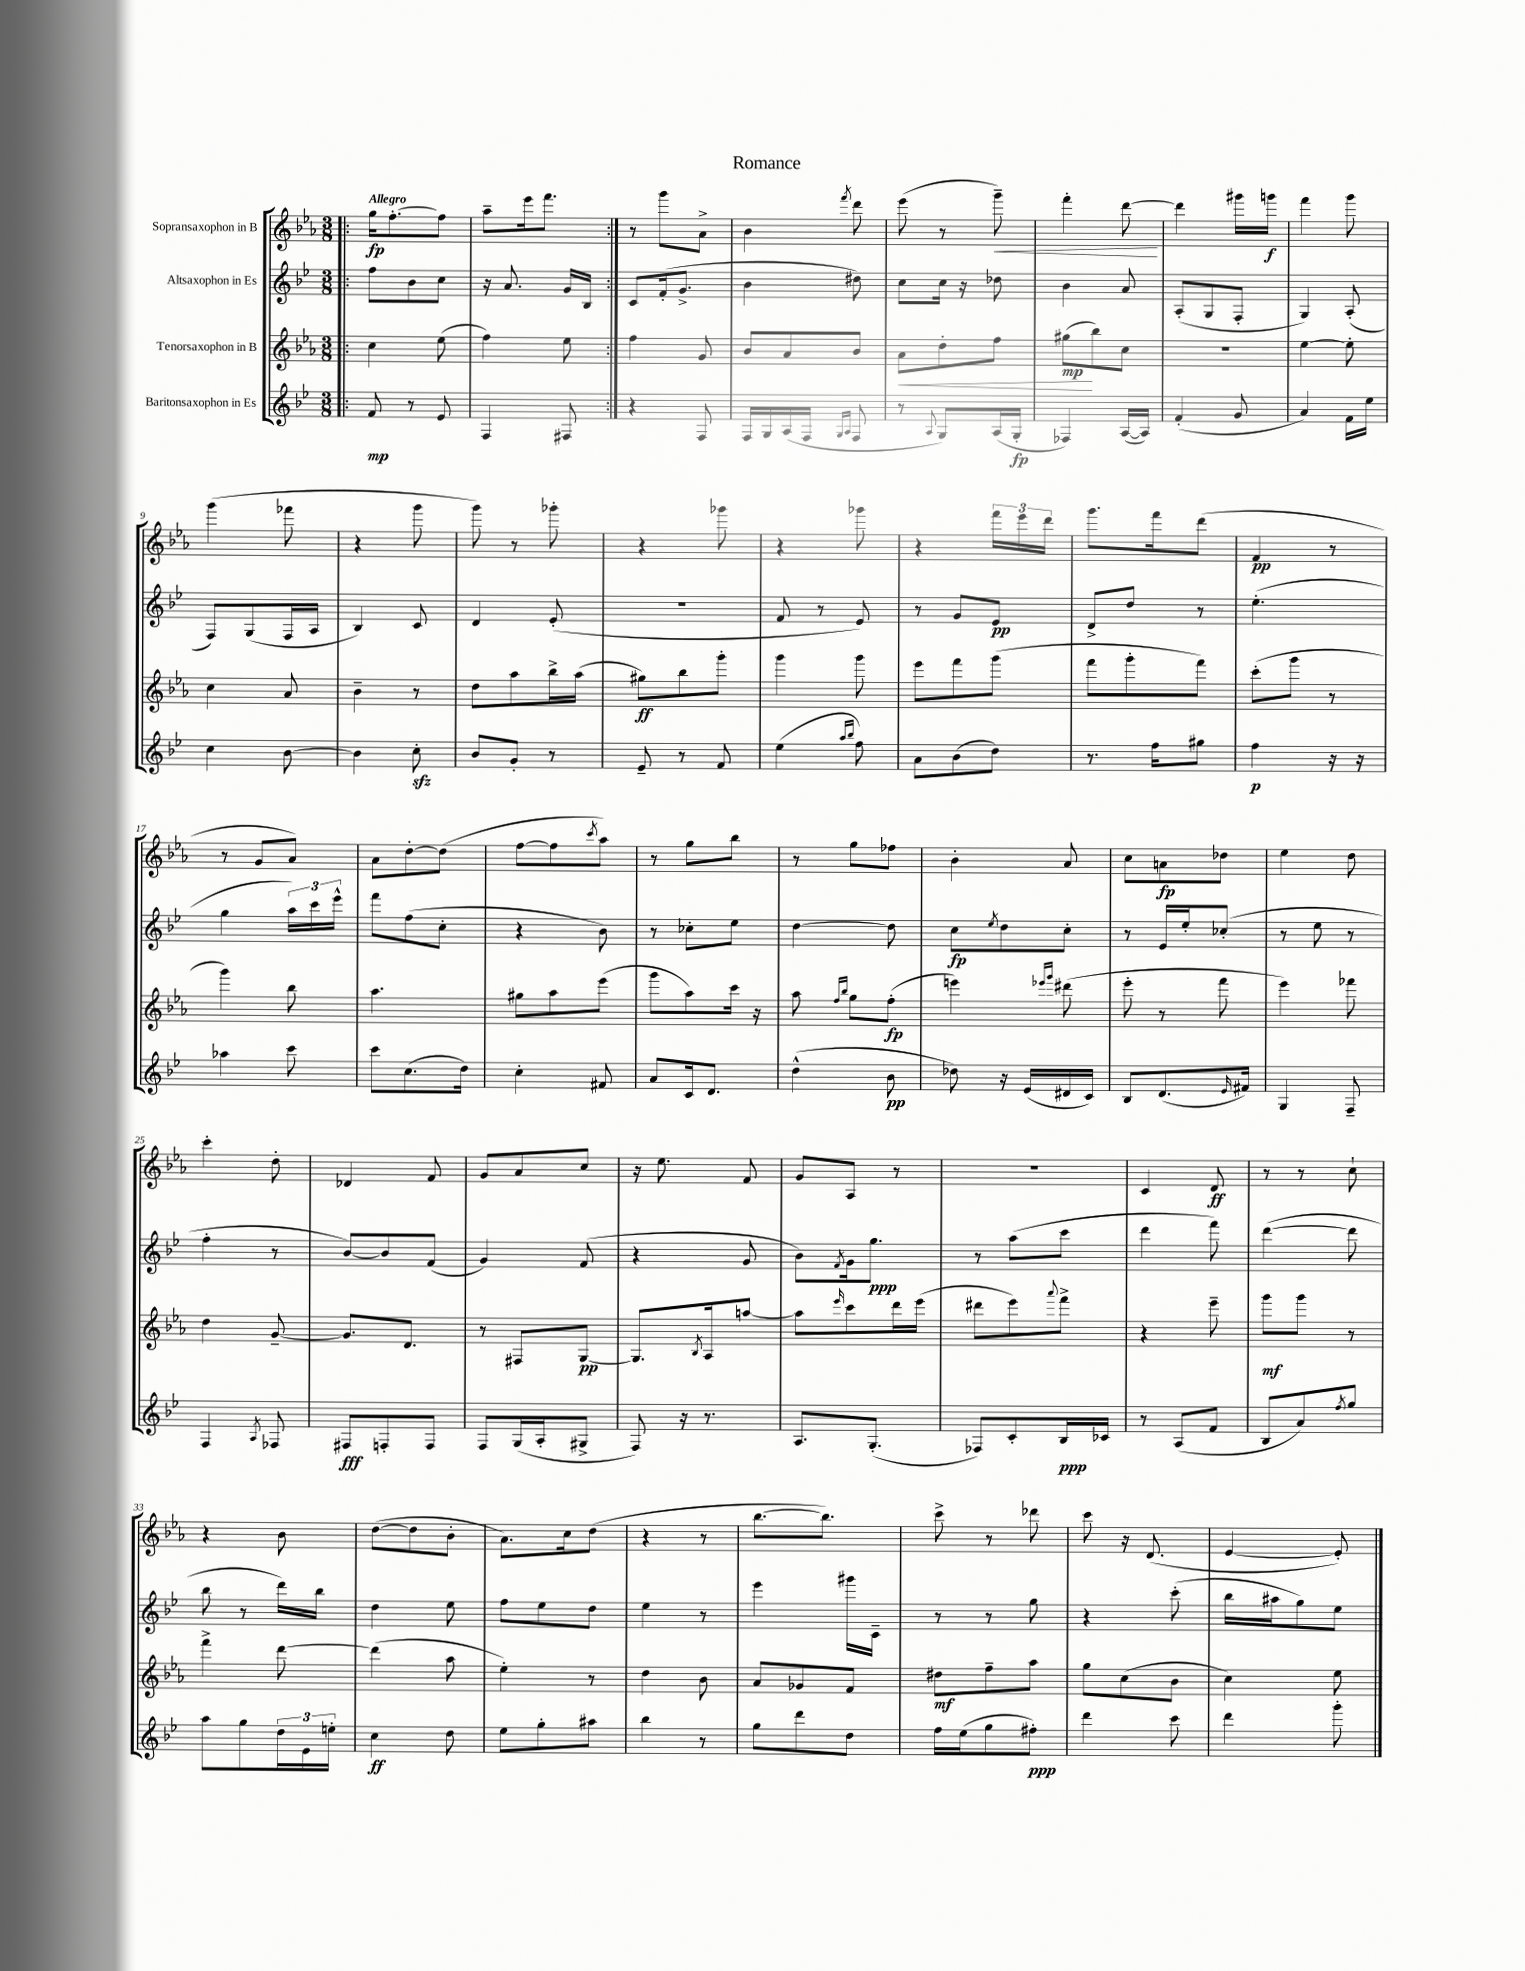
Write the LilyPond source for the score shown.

\header { title = "Romance" }
<<
\new StaffGroup <<
\new Staff = "s0" \with { instrumentName = "Sopransaxophon in B" } {
    \clef treble \key ees \major \numericTimeSignature \time 3/8 \tempo "Allegro"
    \repeat volta 2 { \bar ".|:" g''16\fp f''8.~-. f''8 |
    aes''8-- ees'''16 f'''8. | }
    r8 g'''8 aes'8-> |
    bes'4 \acciaccatura { f'''8 } d'''8 |
    ees'''8( r8 g'''8--\<) |
    f'''4-. d'''8~\! |
    d'''4 gis'''16 g'''16\f |
    f'''4 g'''8 |
    g'''4( fes'''8 |
    r4 g'''8 |
    g'''8) r8 ges'''8-. |
    r4 ges'''8 |
    r4 ges'''8 |
    r4 \tuplet 3/2 { f'''16 ees'''16 d'''16 } |
    g'''8. f'''16 d'''8( |
    f'4\pp r8 |
    r8 g'8 aes'8) |
    aes'8 d''8~-. d''8( |
    f''8~ f''8 \acciaccatura { c'''8 } aes''8) |
    r8 g''8 bes''8 |
    r8 g''8 fes''8 |
    bes'4-. aes'8 |
    c''8 a'8\fp des''8 |
    ees''4 d''8 |
    c'''4-. d''8-. |
    des'4 f'8 |
    g'8 aes'8 c''8 |
    r16 ees''8. f'8 |
    g'8 aes8 r8 |
    R4. |
    c'4 d'8\ff |
    r8 r8 c''8-! |
    r4 bes'8 |
    d''8~( d''8 bes'8-. |
    aes'8.) c''16 d''8( |
    r4 r8 |
    bes''8.~ bes''8.) |
    c'''8-> r8 des'''8 |
    c'''8 r16 d'8.( |
    ees'4~ ees'8-.) \bar "|." |
}
\new Staff = "s1" \with { instrumentName = "Altsaxophon in Es" } {
    \clef treble \key bes \major \numericTimeSignature \time 3/8
    \repeat volta 2 { \bar ".|:" f''8 bes'8 c''8 |
    r16 a'8. g'16 bes16 | }
    c'8 f'16-.( g'8.-> |
    bes'4 dis''8) |
    c''8 c''16 r16 des''8 |
    bes'4 a'8 |
    a8-.( g8 f8-. |
    g4) a8-.( |
    f8) g8( f16 a16 |
    bes4) c'8 |
    d'4 ees'8-.( |
    R4. |
    f'8 r8 ees'8) |
    r8 g'8 ees'8\pp |
    d'8-> d''8 r8 |
    ees''4.-.( |
    g''4 \tuplet 3/2 { a''16) c'''16 ees'''16-^ } |
    f'''8 f''8( c''8-. |
    r4 bes'8) |
    r8 ces''8-. ees''8 |
    d''4~ d''8 |
    c''8\fp \acciaccatura { ees''8 } d''8 c''8-. |
    r8 ees'16 ees''16-. ces''8-.( |
    r8 ees''8 r8 |
    f''4-. r8 |
    bes'8~) bes'8 f'8( |
    g'4) f'8( |
    r4 g'8 |
    bes'8) \acciaccatura { f'8 } g'16 g''8.\ppp |
    r8 a''8( c'''8 |
    d'''4 f'''8) |
    d'''4~( d'''8 |
    bes''8 r8 d'''16) bes''16 |
    d''4 ees''8 |
    f''8 ees''8 d''8 |
    ees''4 r8 |
    ees'''4 gis'''16 c'16-- |
    r8 r8 g''8 |
    r4 c'''8-.( |
    bes''16 ais''16 g''8) ees''8 \bar "|." |
}
\new Staff = "s2" \with { instrumentName = "Tenorsaxophon in B" } {
    \clef treble \key ees \major \numericTimeSignature \time 3/8
    \repeat volta 2 { \bar ".|:" c''4 ees''8( |
    f''4) ees''8 | }
    f''4 g'8 |
    bes'8 aes'8 bes'8 |
    aes'8\< d''8-. f''8 |
    gis''8\mp\!( bes''8) c''8 |
    R4. |
    ees''4~ ees''8-. |
    c''4 aes'8 |
    bes'4-- r8 |
    d''8 aes''8 bes''16-> aes''16( |
    gis''8\ff) bes''8 g'''8-. |
    g'''4 g'''8 |
    ees'''8 f'''8 g'''8( |
    f'''8 g'''8-. f'''8) |
    c'''8-.( g'''8 r8 |
    g'''4) bes''8 |
    aes''4. |
    gis''8 aes''8 ees'''8( |
    g'''8 aes''8) c'''16 r16 |
    aes''8 \grace { f''16 bes''16 } g''8 f''8-.\fp( |
    e'''4) \grace { ees'''16 g'''16 } dis'''8( |
    ees'''8-. r8 f'''8 |
    ees'''4) fes'''8 |
    d''4 g'8~-- |
    g'8. d'8. |
    r8 fis8 g8~\pp |
    g8. \acciaccatura { bes8 } aes16 a''8~ |
    a''8 \grace { ees'''16 } c'''8 d'''16 ees'''16( |
    dis'''8 ees'''8) \appoggiatura { aes'''8 } f'''8-> |
    r4 ees'''8-- |
    g'''8\mf g'''8 r8 |
    f'''4-> d'''8~ |
    d'''4( aes''8 |
    ees''4-.) r8 |
    d''4 bes'8 |
    aes'8 ges'8 f'8 |
    dis''8\mf f''8-- aes''8 |
    g''8 c''8( bes'8 |
    c''4) ees''8 \bar "|." |
}
\new Staff = "s3" \with { instrumentName = "Baritonsaxophon in Es" } {
    \clef treble \key bes \major \numericTimeSignature \time 3/8
    \repeat volta 2 { \bar ".|:" f'8\mp r8 ees'8 |
    f4 fis8 | }
    r4 f8 |
    f16 g16 a16( f16 \grace { g16 a16 } f8 |
    r8 \appoggiatura { a8 } g8) a16( g16-.\fp |
    fes4) a16~( a16) |
    f'4-.( g'8 |
    a'4) f'16 ees''16 |
    c''4 bes'8~ |
    bes'4 c''8-.\sfz |
    bes'8 g'8-. r8 |
    ees'8-- r8 f'8 |
    ees''4( \grace { a''16 bes''16 } f''8) |
    a'8 bes'8( d''8) |
    r8. f''16 gis''8 |
    f''4\p r16 r16 |
    aes''4 c'''8 |
    c'''8 c''8.( d''16) |
    c''4-. fis'8 |
    a'8 c'16 d'8. |
    d''4-^( bes'8\pp |
    des''8) r16 ees'16( dis'16 c'16) |
    bes8 d'8.( \grace { ees'16 } fis'16) |
    g4 f8-- |
    f4 \acciaccatura { a8 } fes8 |
    fis8\fff f8-. f8 |
    f8 g16( a16-. gis8-> |
    f8) r16 r8. |
    a8. g8.-.( |
    fes8) c'8-. bes16\ppp ces'16 |
    r8 a8( f'8 |
    bes8 a'8) \acciaccatura { f''8 } g''8 |
    a''8 g''8 \tuplet 3/2 { d''16 ees'16 e''16-. } |
    c''4\ff d''8 |
    ees''8 g''8-. ais''8 |
    bes''4 r8 |
    g''8 d'''8 d''8 |
    f''16 ees''16( g''8 fis''8-.\ppp) |
    d'''4 c'''8 |
    d'''4 g'''8-. \bar "|." |
}
>>
>>
